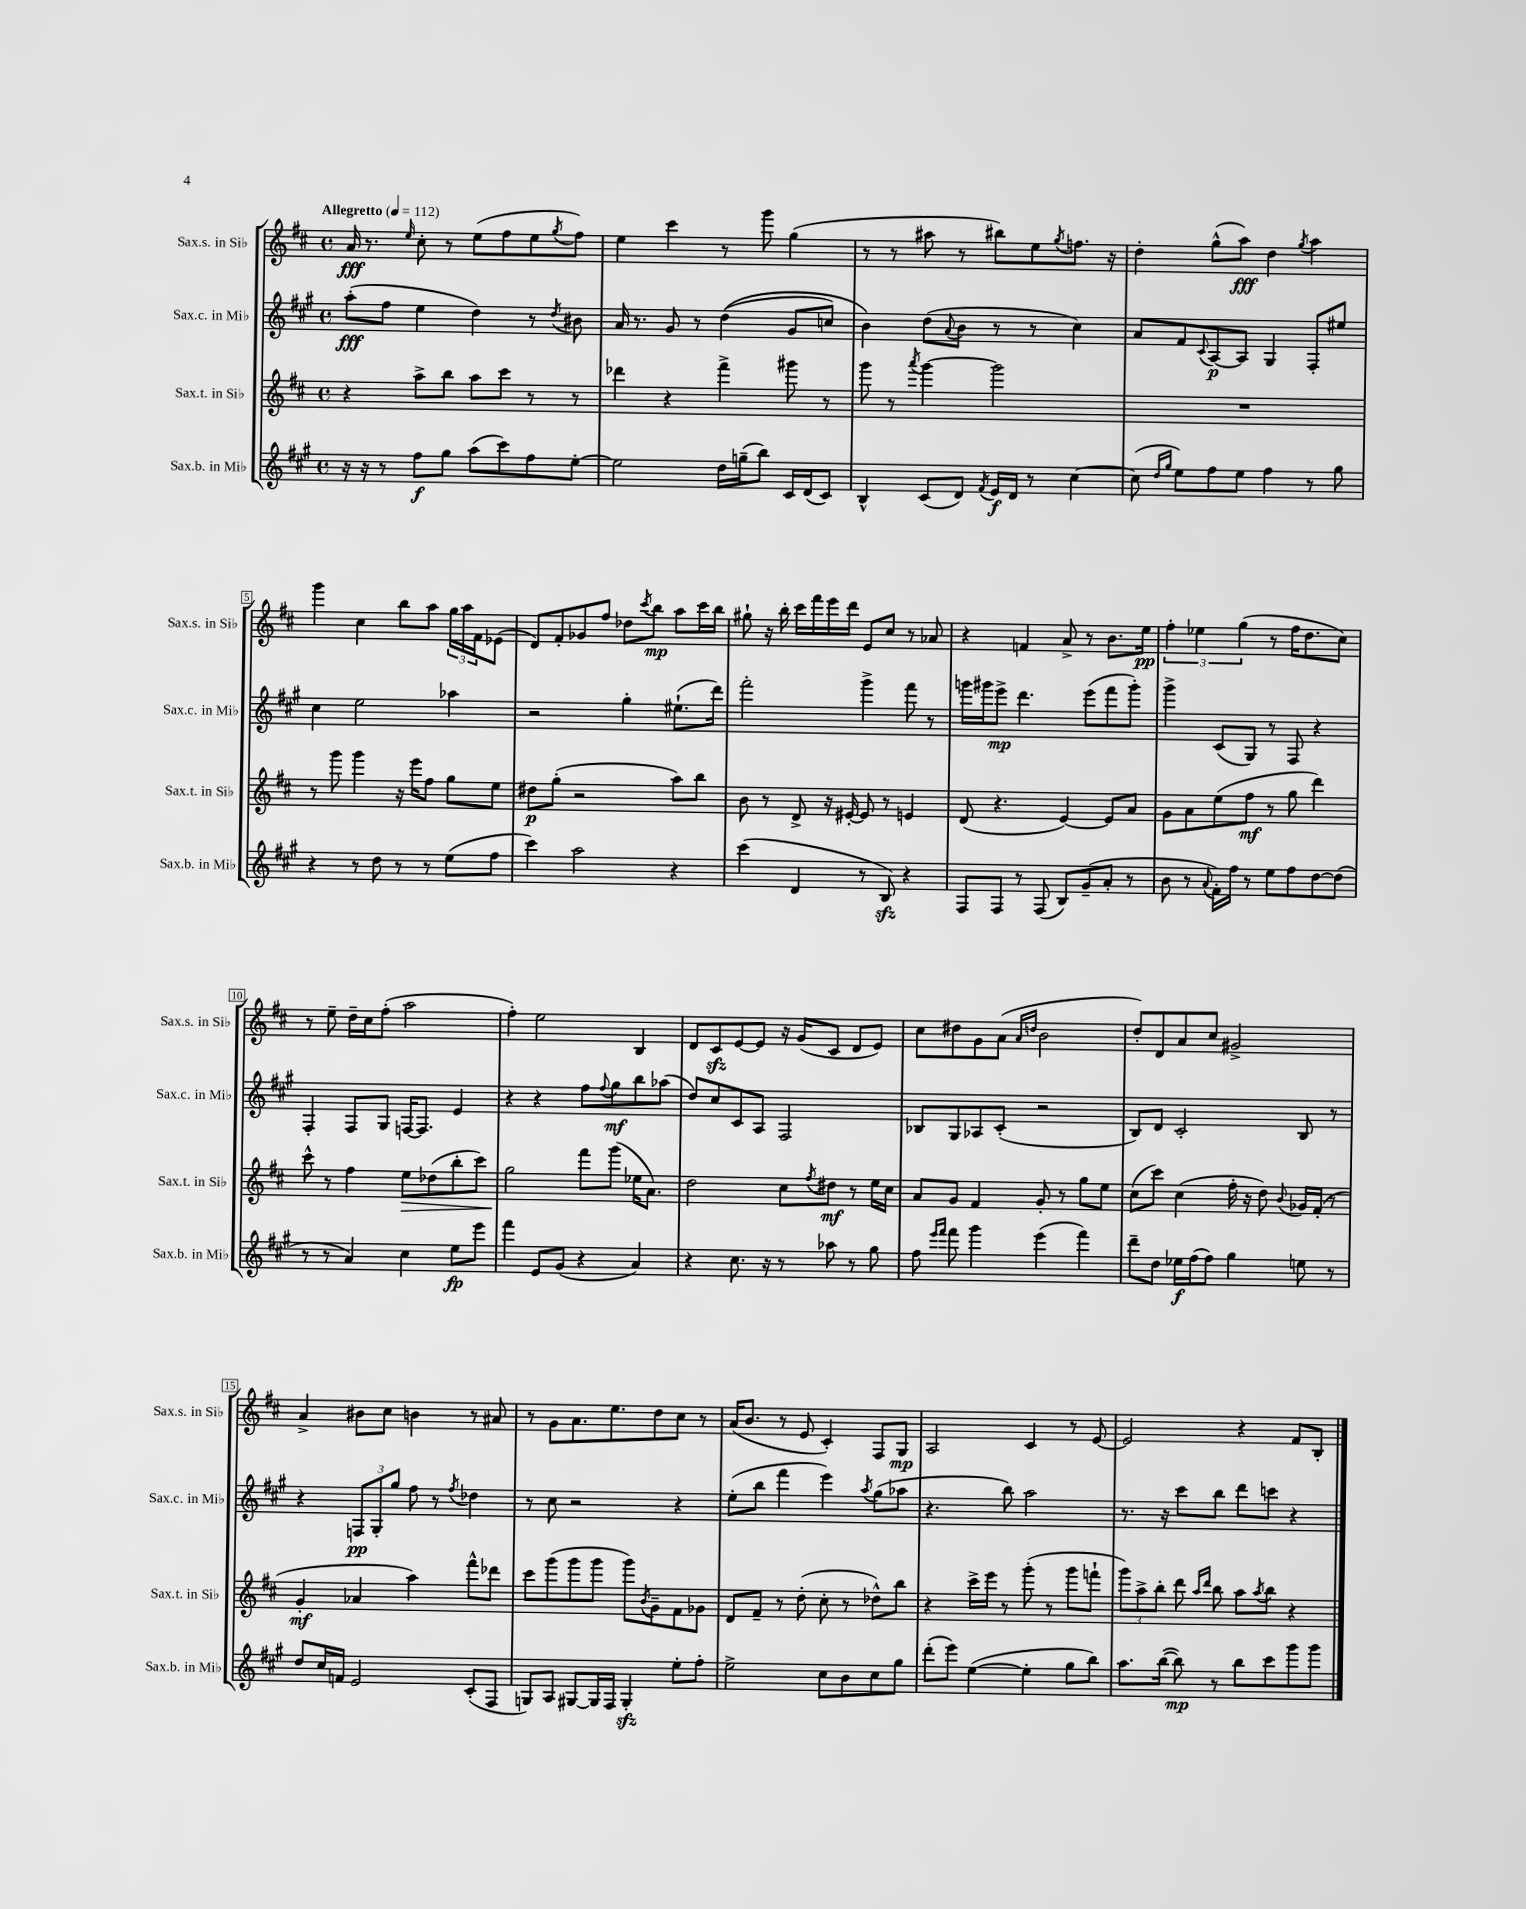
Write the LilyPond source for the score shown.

<<
\new StaffGroup <<
\new Staff = "s0" \with { instrumentName = "Sax.s. in Sib" shortInstrumentName = "Sax.s. in Sib" } {
    \clef treble \key d \major \defaultTimeSignature \time 4/4 \tempo "Allegretto" 4 = 112
    a'16\fff r8. \grace { e''16 } cis''8-. r8 e''8( fis''8 e''8 \acciaccatura { g''8 } fis''8) |
    e''4 cis'''4 r8 g'''8 g''4( |
    r8 r8 ais''8 r8 bis''8) e''8 \acciaccatura { g''8 } f''8. r16 |
    d''4-. g''8-^( a''8\fff) d''4 \acciaccatura { g''8 } a''4 |
    g'''4 cis''4 b''8 a''8 \tuplet 3/2 { g''16 a''16 fis'16 } ees'8( |
    d'8) fis'8-. ges'8 fis''8 des''8 \acciaccatura { cis'''8 } b''8\mp a''8 cis'''16 b''16 |
    gis''8-! r16 b''16-. cis'''16 fis'''16 e'''16 d'''16 e'8 cis''8 r8 aes'8 |
    r4 f'4 a'8-> r8 b'8. e''16\pp |
    \tuplet 3/2 { fis''4-. ees''4 g''4( } r8 fis''16 d''8. cis''8) |
    r8 e''8-- d''16-- cis''16 fis''8-.( a''2 |
    fis''4-.) e''2 b4 |
    d'8 cis'8\sfz e'8~ e'8 r16 g'16( cis'8 d'8 e'8) |
    cis''8 dis''8 g'8 a'8( \grace { a'16 d''16 } b'2 |
    d''8-.) d'8 a'8 cis''8 gis'2-> |
    a'4-> bis'8 cis''8 b'4 r8 ais'8 |
    r8 g'8 a'8. e''8. d''8 cis''8 r8 |
    a'16( b'8. r8 e'8 cis'4-.) fis8 g8\mp |
    a2 cis'4 r8 e'8~ |
    e'2 r4 fis'8 b8-. \bar "|." |
}
\new Staff = "s1" \with { instrumentName = "Sax.c. in Mib" shortInstrumentName = "Sax.c. in Mib" } {
    \clef treble \key a \major \defaultTimeSignature \time 4/4
    a''8-.\fff( fis''8 e''4 d''4) r8 \acciaccatura { d''8 } bis'8 |
    a'16 r8. gis'8 r8 d''4(\( gis'8 c''8) |
    b'4\) d''8( \appoggiatura { a'8 } b'8 r8 r8 cis''4) |
    a'8 fis'8 \appoggiatura { cis'8 } a8~\p a8 gis4 fis8-. eis''8 |
    cis''4 e''2 aes''4 |
    r2 gis''4-. eis''8.-!( d'''16) |
    fis'''2-. gis'''4-> fis'''8 r8 |
    g'''16 gis'''16 e'''8->\mp d'''4. e'''8( fis'''8 gis'''8-.) |
    gis'''4-> cis'8( gis8) r8 fis8 r4 |
    fis4-. fis8 gis8 f16~ f8. e'4 |
    r4 r4 fis''8 \appoggiatura { fis''8 } gis''8\mf b''8 aes''8( |
    d''8) cis''8 cis'8 a8 fis2 |
    bes8 gis8 aes8 cis'8-.( r2 |
    b8) d'8 cis'2-. b8 r8 |
    r4 \tuplet 3/2 { f8\pp gis8-. gis''8 } fis''8 r8 \acciaccatura { fis''8 } des''4 |
    r8 cis''8 r2 r4 |
    e''8-.( b''8 fis'''4 e'''4) \acciaccatura { a''8 } gis''8( aes''8 |
    r4. b''8) a''2 |
    r8. r16 cis'''8 b''8 d'''8 c'''8 r4 \bar "|." |
}
\new Staff = "s2" \with { instrumentName = "Sax.t. in Sib" shortInstrumentName = "Sax.t. in Sib" } {
    \clef treble \key d \major \defaultTimeSignature \time 4/4
    r4 a''8-> b''8 a''8 cis'''8 r8 r8 |
    des'''4 r4 fis'''4-> gis'''8 r8 |
    g'''8 r8 \acciaccatura { a'''8 } g'''4~ g'''2 |
    R1 |
    r8 g'''8 g'''4 r16 e'''16 fis''8 g''8 e''8 |
    dis''8\p g''8-.( r2 a''8) b''8 |
    b'8 r8 d'8-> r16 eis'16~-. eis'8 r8 e'4 |
    d'8( r4. e'4~) e'8 a'8 |
    g'8 a'8 e''8( fis''8\mf r8 g''8 d'''4) |
    cis'''8-^ r8 fis''4 e''8\> des''8( b''8-. cis'''8) |
    g''2\! fis'''8 g'''8( ees''16 a'8.) |
    d''2 cis''8 \acciaccatura { fis''8 } dis''8\mf r8 e''16 cis''16 |
    a'8 g'8 fis'4 g'8-. r8 g''8 e''8 |
    cis''8( cis'''8) cis''4( fis''16-. r16 d''8) \appoggiatura { b'8 } ges'16 fis'16-.( r8 |
    g'4-.\mf aes'4 a''4) fis'''8-^ des'''8 |
    cis'''8 g'''8( g'''8 g'''8 g'''8) \acciaccatura { b'8 } g'8-- fis'8 ges'8 |
    d'8 fis'8-- r8 d''8-.( cis''8-. r8 des''8-^) b''8 |
    r4 cis'''16-> e'''16 r8 g'''8-.( r8 g'''8 f'''8-! |
    \tuplet 3/2 { g'''8) a''8-> b''8-. } d'''8 \grace { a''16 d'''16 } b''8 a''8 \acciaccatura { a''8 } b''8 r4 \bar "|." |
}
\new Staff = "s3" \with { instrumentName = "Sax.b. in Mib" shortInstrumentName = "Sax.b. in Mib" } {
    \clef treble \key a \major \defaultTimeSignature \time 4/4
    r16 r16 r8 fis''8\f gis''8 a''8( cis'''8) fis''8 e''8~-. |
    e''2 d''16 g''16--( b''8) cis'16 d'16( cis'8) |
    b4-^ cis'8( d'8) \acciaccatura { fis'8 } e'16\f d'16 r8 cis''4~ |
    cis''8( \grace { d''16 gis''16 } e''8) fis''8 e''8 fis''4 r8 gis''8 |
    r4 r8 d''8 r8 r8 e''8( fis''8 |
    cis'''4) a''2 r4 |
    cis'''4( d'4 r8 b8\sfz) r4 |
    fis8 fis8 r8 fis8( b8) gis'8--( a'8-. r8 |
    b'8 r8 \appoggiatura { a'8 } fis'16-.) fis''16 r8 e''8 fis''8 d''8~ d''8( |
    r8 r8 a'4) cis''4 e''8\fp e'''8 |
    fis'''4 e'8 gis'8( r4 a'4) |
    r4 cis''8. r16 r8 aes''8 r8 gis''8 |
    fis''8 \grace { e'''16 fis'''16 } fis'''8 gis'''4 e'''4( fis'''4) |
    d'''8-- d''8 ees''16\f fis''16( fis''8) gis''4 e''8 r8 |
    d''8 cis''16 f'16 e'2 cis'8-.( fis8 |
    g8) a8 gis8~ gis16 fis16 gis4-.\sfz e''8-. fis''8-. |
    e''2-> cis''8 b'8 cis''8 gis''8 |
    d'''8-.( e'''8) e''4~( e''4-. gis''8 b''8) |
    a''8. b''16~( b''8\mp) r8 b''8 cis'''8 gis'''8 gis'''8 \bar "|." |
}
>>
>>
\layout { \context { \Score \override BarNumber.stencil = #(make-stencil-boxer 0.1 0.3 ly:text-interface::print) } }
